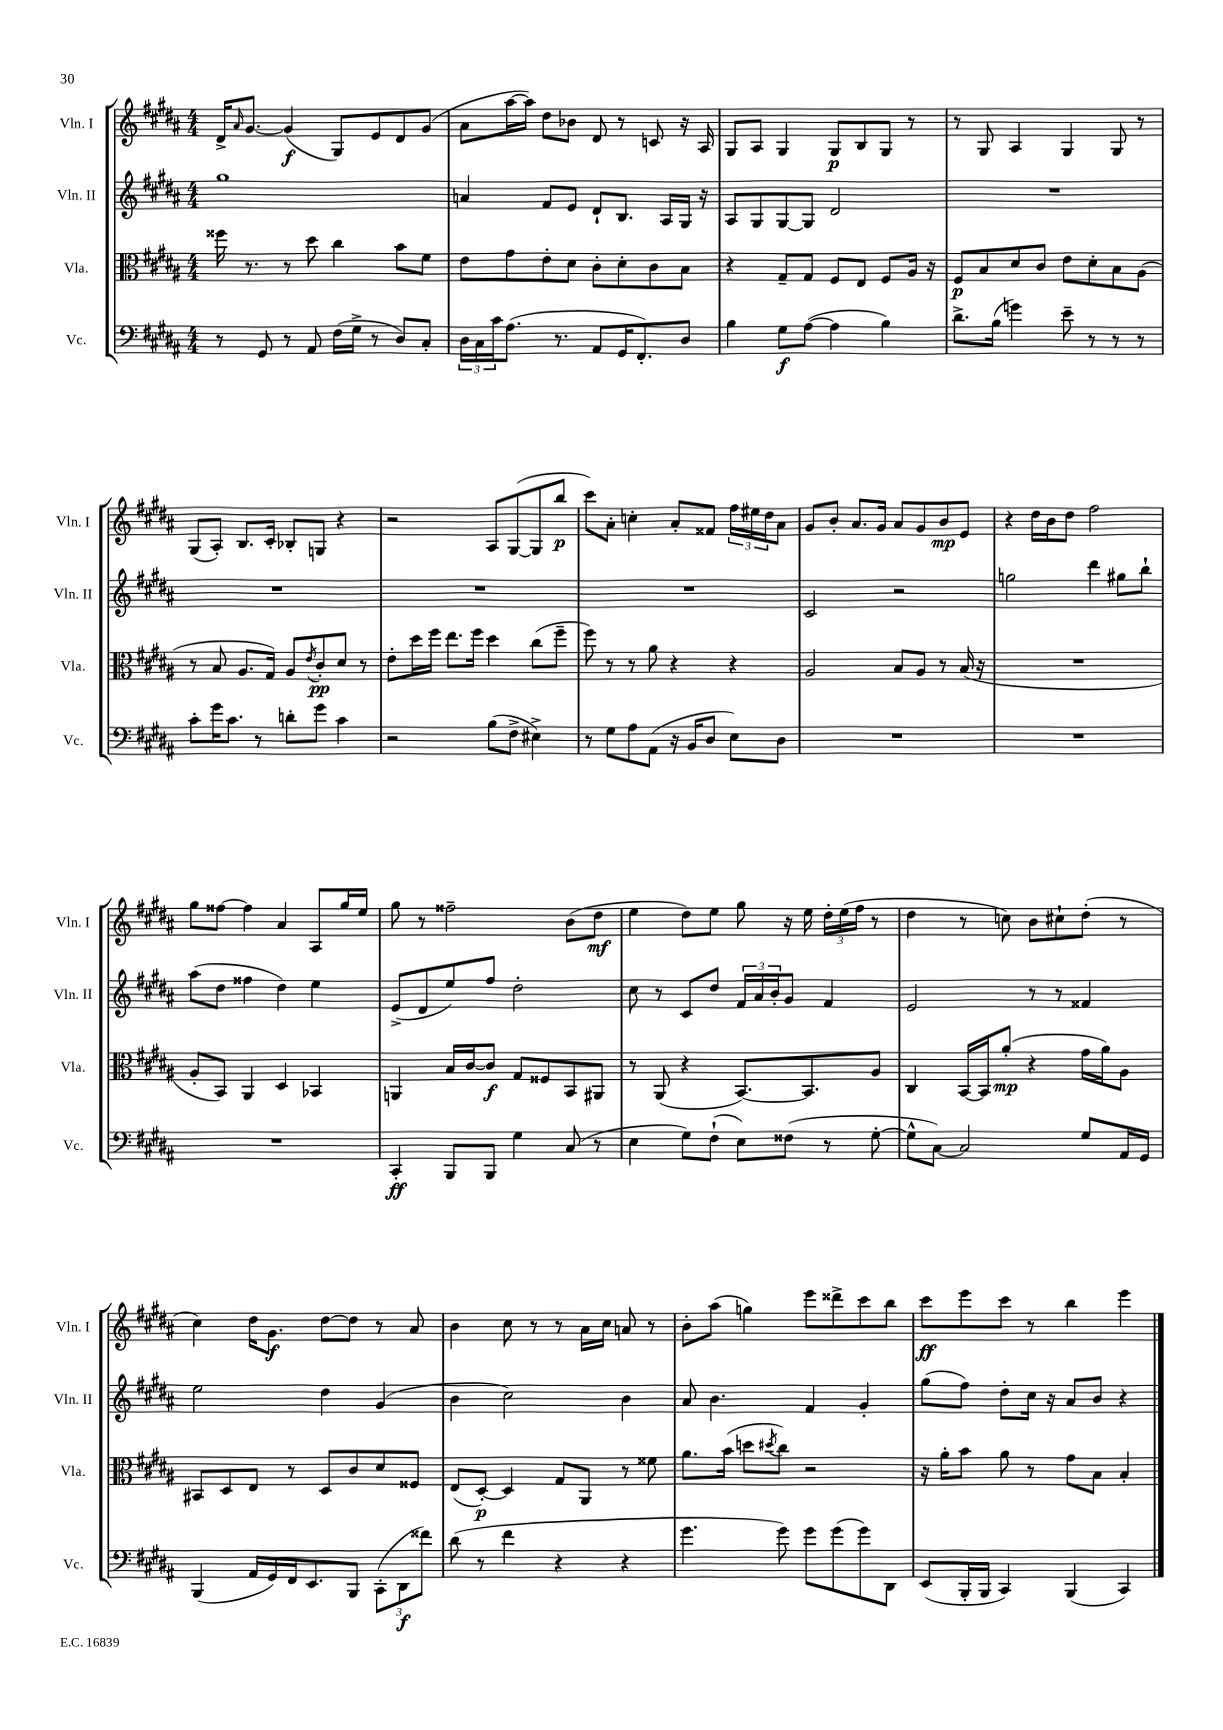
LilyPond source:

<<
\new StaffGroup <<
\new Staff = "s0" \with { instrumentName = "Vln. I" shortInstrumentName = "Vln. I" } {
    \clef treble \key b \major \numericTimeSignature \time 4/4
    dis'16-> \grace { ais'16 } gis'8.~ gis'4\f( gis8) e'8 dis'8 gis'8( |
    ais'8 ais''16~ ais''16) dis''8 bes'8 dis'8 r8 c'8 r16 ais16 |
    gis8 ais8 gis4 gis8\p b8 gis8 r8 |
    r8 gis8 ais4 gis4 gis8 r8 |
    gis8( ais8-.) b8. cis'16-. bes8-. g8 r4 |
    r2 ais8 gis8~( gis8 b''8\p |
    cis'''8) ais'8-. c''4-. ais'8-. fisis'8 \tuplet 3/2 { fis''16 eis''16 dis''16 } ais'8 |
    gis'8 b'8-. ais'8. gis'16 ais'8 gis'8 b'8\mp e'8 |
    r4 dis''16 b'16 dis''8 fis''2 |
    gis''8 fisis''8~ fisis''4 ais'4 ais8 gis''16 e''16 |
    gis''8 r8 fisis''2-- b'8( dis''8\mf |
    e''4 dis''8) e''8 gis''8 r16 e''16 \tuplet 3/2 { dis''16-. e''16( fis''16 } r8 |
    dis''4 r8 c''8) b'8 cis''8-! dis''8-.( r8 |
    cis''4) dis''16 gis'8.\f dis''8~ dis''8 r8 ais'8 |
    b'4 cis''8 r8 r8 ais'16 cis''16 a'8 r8 |
    b'8-. ais''8( g''4) e'''8 disis'''8-> cis'''8 b''8 |
    cis'''8\ff e'''8 cis'''8 r8 b''4 e'''4 \bar "|." |
}
\new Staff = "s1" \with { instrumentName = "Vln. II" shortInstrumentName = "Vln. II" } {
    \clef treble \key b \major \numericTimeSignature \time 4/4
    gis''1 |
    a'4 fis'8 e'8 dis'8-! b8. ais16 gis16 r16 |
    ais8 gis8 gis8~ gis8 dis'2 |
    R1 |
    R1 |
    R1 |
    R1 |
    cis'2 r2 |
    g''2 dis'''4 gis''8 b''8-! |
    ais''8( dis''8 fisis''4 dis''4) e''4 |
    e'8->( dis'8 e''8) fis''8 dis''2-. |
    cis''8 r8 cis'8 dis''8 \tuplet 3/2 { fis'16 ais'16 b'16-. } gis'8 fis'4 |
    e'2 r8 r8 fisis'4 |
    e''2 dis''4 gis'4( |
    b'4 cis''2) b'4 |
    ais'8 b'4. fis'4 gis'4-. |
    gis''8( fis''8) dis''8-. cis''16 r16 ais'8 b'8 r4 \bar "|." |
}
\new Staff = "s2" \with { instrumentName = "Vla." shortInstrumentName = "Vla." } {
    \clef alto \key b \major \numericTimeSignature \time 4/4
    fisis''16 r8. r8 dis''8 cis''4 b'8 fis'8 |
    e'8 gis'8 e'8-. dis'8 cis'8-. dis'8-. cis'8 b8 |
    r4 gis8-- gis8 fis8 e8 fis8 ais16 r16 |
    fis8\p b8 dis'8 cis'8 e'8 dis'8-. b8 ais8( |
    r8 b8 ais8. gis16) ais8 \acciaccatura { e'8 } cis'8-.\pp dis'8 r8 |
    e'8-. dis''16 fis''16 e''8. fis''16 dis''4 cis''8( fis''8-- |
    fis''8) r8 r8 ais'8 r4 r4 |
    ais2 b8 ais8 r8 b16( r16 |
    R1 |
    ais8-. b,8) ais,4 dis4 bes,4 |
    a,4 b16 cis'16~ cis'8\f gis8 fisis8 b,8 ais,8 |
    r8 ais,8( r4 b,8.~) b,8. ais8 |
    cis4 b,16~ b,16 ais'8-.\mp( r4 gis'16 ais'16) ais8 |
    bis,8 dis8 e8 r8 dis8 cis'8 dis'8 fisis8 |
    e8( dis8~-.\p) dis4 gis8 ais,8 r8 fisis'8 |
    ais'8. b'16( d''8 \acciaccatura { dis''8 } cis''8) r2 |
    r16 ais'16-. b'8 ais'8 r8 gis'8 b8 b4-. \bar "|." |
}
\new Staff = "s3" \with { instrumentName = "Vc." shortInstrumentName = "Vc." } {
    \clef bass \key b \major \numericTimeSignature \time 4/4
    r8 gis,8 r8 ais,8 fis16( gis16-> r8 dis8) cis8-. |
    \tuplet 3/2 { dis16 cis16 cis'16 } ais8.( r8. ais,8 gis,16 fis,8.-.) dis8 |
    b4 gis8\f ais8~( ais4 b4) |
    dis'8.-> b16( g'4) e'8-- r8 r8 r8 |
    cis'8-. gis'16 cis'8. r8 d'8-. gis'8 cis'4 |
    r2 b8( fis8-> eis4->) |
    r8 gis8 ais8 ais,8( r16 b,16 dis8 e8) dis8 |
    R1 |
    R1 |
    R1 |
    cis,4-.\ff b,,8 b,,8 gis4 cis8( r8 |
    e4 gis8) fis8-!( e8) fisis8( r8 gis8~-. |
    gis8-^ cis8~) cis2 gis8 ais,16 gis,16 |
    b,,4( ais,16 gis,16) fis,16 e,8. b,,8 \tuplet 3/2 { cis,8-.( dis,8\f fisis'8) } |
    dis'8( r8 fis'4 r4 r4 |
    gis'4. gis'8) gis'8 gis'8( gis'8) dis,8 |
    e,8( b,,16-. b,,16 cis,4) b,,4( cis,4) \bar "|." |
}
>>
>>
\layout { \context { \Score \remove "Bar_number_engraver" } }
